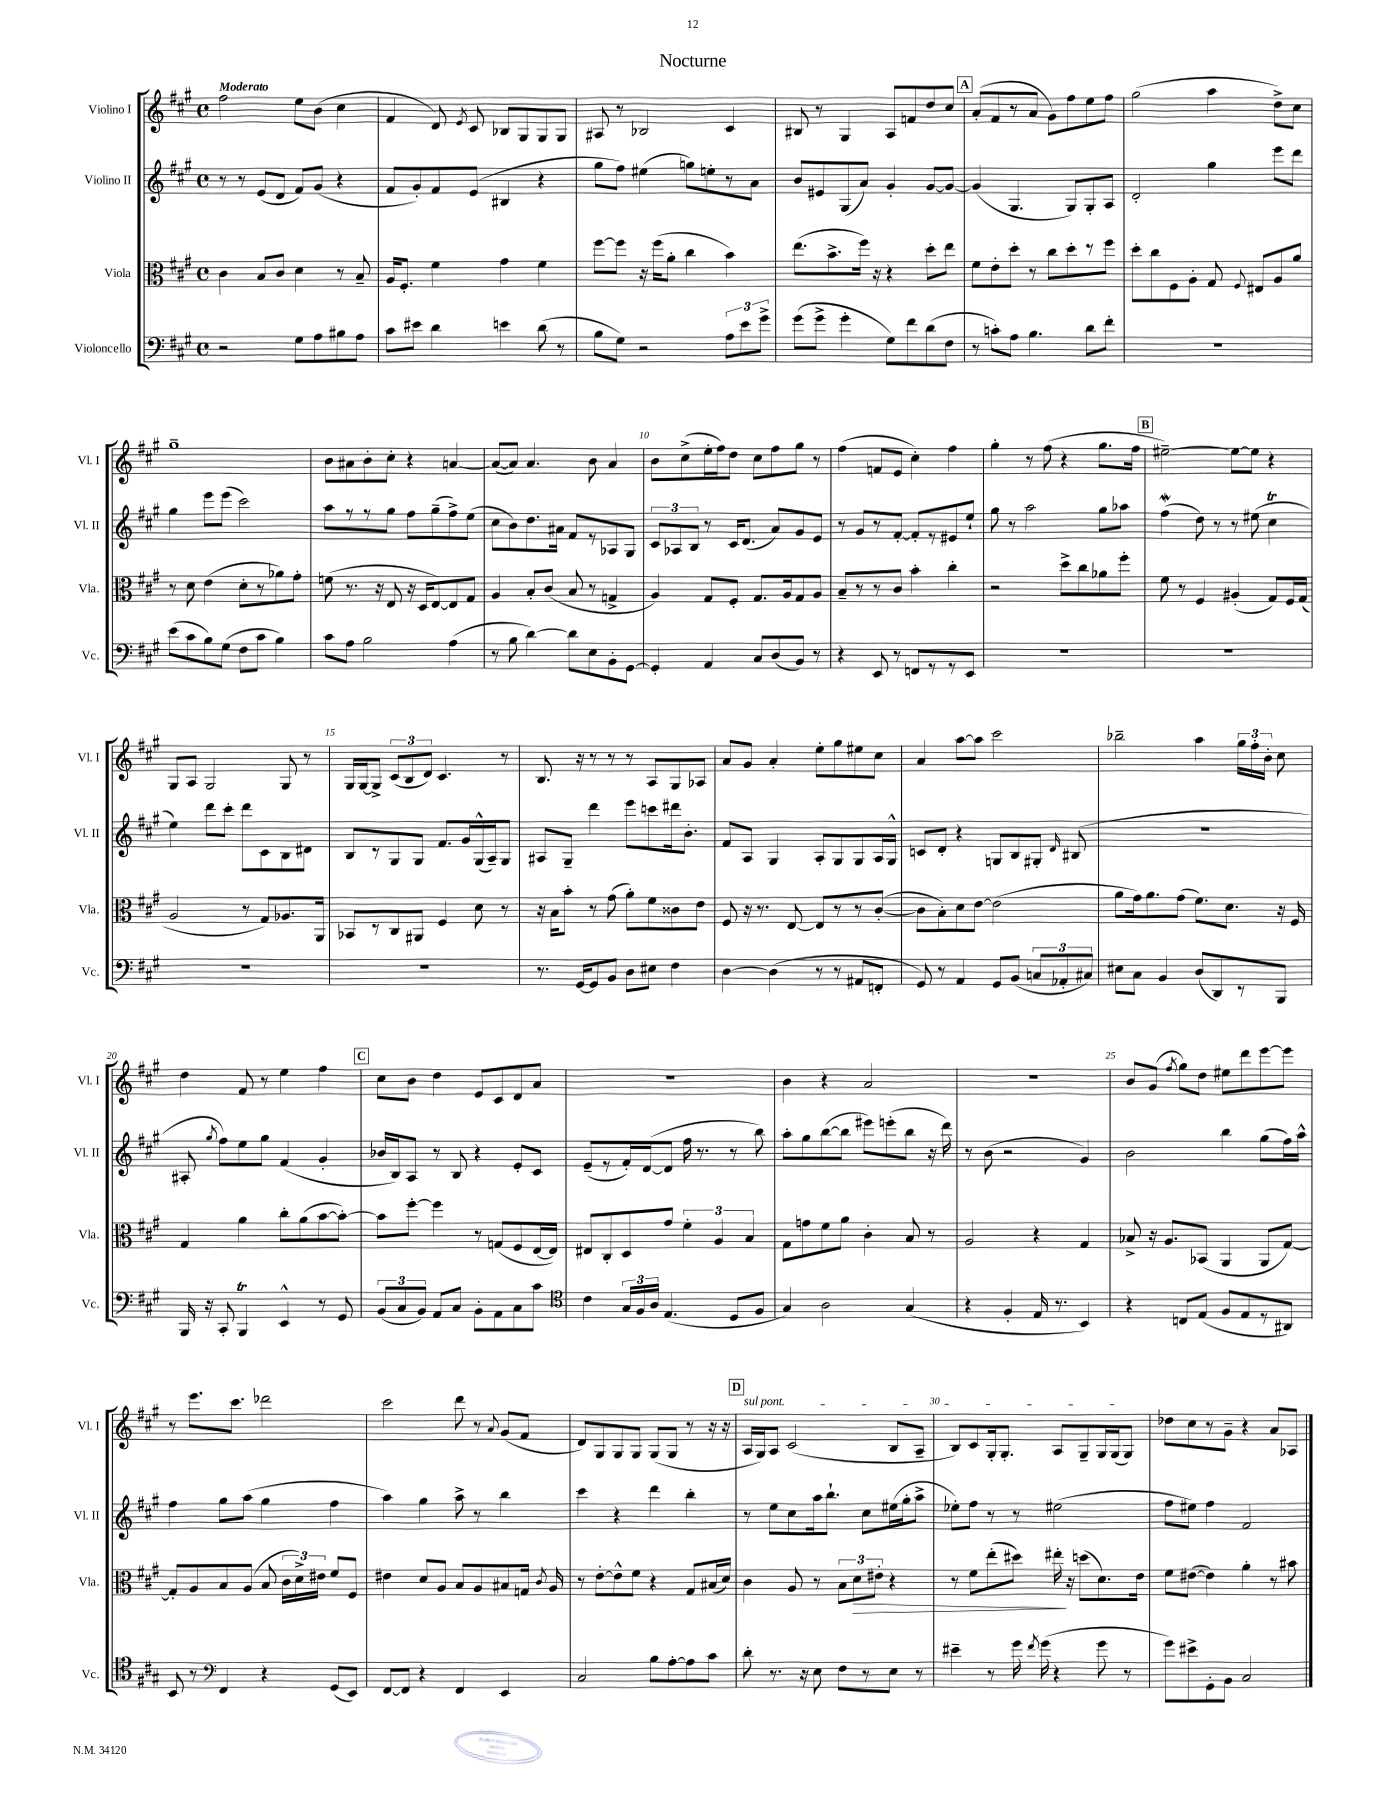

**kern	**kern	**kern	**kern
*staff4	*staff3	*staff2	*staff1
*clefF4	*clefC3	*clefG2	*clefG2
*k[f#c#g#]	*k[f#c#g#]	*k[f#c#g#]	*k[f#c#g#]
*M4/4	*M4/4	*M4/4	*M4/4
*met(c)	*met(c)	*met(c)	*met(c)
2r	4c#\	8r	2ff#\
.	.	8r	.
.	8B/L	(8e/L	.
.	8c#/J	8d/J	.
8G#\L	4d\	8f#/L)	8ee\L
8A\	.	(8g#/J	(8b\J
8B#\	8r	4r	4cc#\
8A\J	8B~/	.	.
=	=	=	=
8c#\L	16A/LK	8f#/L	4f#/
.	8.F#'/J	.	.
8e#\J	.	8g#'/)	.
4d\	4f#\	8f#/	8d/)
.	.	.	8qe/
.	.	(8e/J	8c#/
4e\	4g#\	4B#/	8B-/L
.	.	.	8G#/
(8d\	4f#\	4r	8G#/
8r	.	.	8G#/J
=	=	=	=
8B\L	[8ff#\L	8gg#\L	8A#/
8G#\J)	8ff#\]J	8ff#\J)	8r
2r	16r	(4ee#\	2B-/
.	(16ff#\LK	.	.
.	8a'\J	.	.
.	4cc#\	8gg\L)	.
.	.	8ee'\	.
12A\L	4b\)	8r	4c#/
12e\	.	.	.
.	.	8a\J	.
12g#^\J	.	.	.
=	=	=	=
(8g#\L	(8.ee\L	8b/L	8B#/
8g#^\J	.	8e#/	8r
.	8.b^\	.	.
4g#'\	.	(8G#/	4G#/
.	16ff#\Jk)	8a/J)	.
.	16r	.	.
8G#\L)	4r	4g#'/	8A/L
8f#\	.	.	8f/
(8d\	8dd'\L	[8g#/L	8dd/
8F#\J	8ee\J	8g#/_J	8cc#/J
=	=	=	=
8r	8f#\L	(4g#/]	(8a'/L
8c'\L)	8e'\	.	8f#/
8A\J	8dd'\J	4.G#/	8r
4.B\	8r	.	8a/J
.	8cc#\L	.	8g#\L)
.	8dd'\	8G#/L)	8ff#\
8d\L	8r	8G#'/	8ee\
8f#'\J	8ff#\J	8A/J	8ff#\J
=	=	=	=
1r	8dd'\L	2d'/	(2gg#\
.	8cc#\	.	.
.	8F#\	.	.
.	8A'\J	.	.
.	8G#/	4gg#\	4aa\
.	8qqF#/	.	.
.	8E#/L	.	.
.	8A/	8eee\L	8dd^\L)
.	8a/J	8ddd\J	8cc#\J
=	=	=	=
(8e\L	8r	4gg#\	1gg#~
8c#\	8d\	.	.
8B\)	(4e\	8eee\L	.
(8G#\J	.	(8eee\J	.
8F#\L	8d'\L	2ccc#\)	.
8c#\J	8r	.	.
4B\)	8a-\)	.	.
.	8g#'\J	.	.
=	=	=	=
8c#\L	(8f\	8aa\L	8b\L
8A\J	8.r	8r	8a#\
2B\	.	8r	8b'\
.	16r	.	.
.	8E/	8gg#\J	8cc#'\J
.	16r	8ff#\L	4r
.	16D/LK	.	.
.	[8E/)	(8gg#~\	.
(4A\	8E/]	8ff#^\)	[4a/
.	8G#/J	(8ee\J	.
=	=	=	=
8r	4A/	8cc#\L	(8a/_L
8B\	.	8b\)	8a/]J)
[4d\)	8B'/L	8.dd\	4.a/
.	(8c#/J	.	.
.	.	16a#\Jk	.
8d\]L	8B/	8f#/L	.
8E\	8r	8r	8b\
8BB'\	4G^/	8A-/	4a/
[8GG#\J	.	8G#/J	.
=	=	=	=
4GG#'/]	4A/)	12c#/L	8b\L
.	.	12A-/	.
.	.	.	(8cc#^\
.	.	12B/J	.
4AA/	8G#/L	8r	16ee'\L
.	.	.	16ff#\J)
.	8F#'/J	16c#/LK	8dd\J
.	.	(8.d/J	.
8C#/L	8.G#/L	.	8cc#\L
(8D/	.	8a/L)	8ff#\
.	16A/k	.	.
8BB/J)	8G#/	8g#/	8gg#\J
8r	8A/J	8e/J	8r
=	=	=	=
4r	8B~/L	8r	(4ff#\
.	8r	8g#/L	.
8EE/	8r	8r	8f/L
8r	8c#/J	[8f#'/J	8e/J
8FF/L	4b'\	8f#'/]L	4cc#'\)
8r	.	8r	.
8r	4cc#'\	8e#/	4ff#\
8EE/J	.	8ee`/J	.
=	=	=	=
1r	2r	8gg#\	4gg#'\
.	.	8r	.
.	.	2aa\	8r
.	.	.	(8ff#\
.	8dd^\L	.	4r
.	8cc#\	.	.
.	8a-\	8gg#\L	8.gg#\L
.	8ff#'\J	8aa-\J	.
.	.	.	16ff#\Jk
=	=	=	=
1r	8f#\	(4ff#\	[2ee#~\)
.	8r	.	.
.	4F#/	8dd\)	.
.	.	8r	.
.	(4A#'/	8r	8ee#\_L
.	.	(8ee#\	8ee#\]J
.	8G#/L)	4cc#\	4r
.	16F#/L	.	.
.	(16G#/JJ	.	.
=	=	=	=
1r	2A/	4ee\)	8G#/L
.	.	.	8A/J
.	.	8ddd\L	2G#/
.	.	8ccc#'\J	.
.	8r	8ddd\L	.
.	8G#/L)	8c#\	.
.	8.A-/	8B\	8G#/
.	.	8d#\J	8r
.	16AA/Jk	.	.
=	=	=	=
1r	8BB-/L	8B/L	16G#/LL
.	.	.	[16G#/J
.	8r	8r	8G#^/]J
.	8C#/	8G#/	(12c#/L
.	.	.	12B/
.	8AA#/J	8G#/J	.
.	.	.	12d/J)
.	4F#/	8.f#/L	4.c#/
.	.	16g#/L	.
.	8d\	(16G#^^/	.
.	.	16A~/J)	.
.	8r	8G#/J	8r
=	=	=	=
8.r	16r	8A#/L	8.B/
.	16B\LK	.	.
.	8b'\J	8G#~/J	.
[16GG#/LK	.	.	16r
8GG#/]	8r	4ddd\	8r
8BB/J	(8g#\	.	8r
8D\L	8a'\L)	8eee\L	8r
8E#\J	8f#\	8ccc\	8A/L
4F#\	8c##\	16ddd#\k	8G#/
.	.	8.b'\J	.
.	8e\J	.	8A-/J
=	=	=	=
[4D\	8F#/	8f#/L	8a/L
.	16r	8A/J	8g#/J
.	8.r	.	.
(4D\]	.	4G#/	4a'/
.	[8E/	.	.
8r	8E/]L	8A'/L	8ee'\L
8r	8r	8G#/	8gg#\
8AA#/L	8r	8G#/	8ee#\
8FF'/J	([8c#'/J	16A/L	8cc#\J
.	.	16G#^^/JJ	.
=	=	=	=
8GG#/)	8c#\]L	8c/L	4a/
8r	8B'\)	8d'/J	.
4AA/	8d\	4r	[8aa\L
.	[8e\J	.	8aa\]J
8GG#/L	(2e\]	8G/L	2ccc#\
(8BB/J	.	8B/	.
12C/L	.	8G#'/J	.
12AA-'/	.	.	.
.	.	16qqd/	.
.	.	(8B#/	.
12C#/J)	.	.	.
=	=	=	=
8E#\L	8a\L	1r	2bb-~\
8C#\J	16g#\k)	.	.
.	8.a\	.	.
4BB/	.	.	.
.	(8g#\J	.	.
(8D/L	8.f#\L)	.	4aa\
8DD/)	.	.	.
.	8.d\J	.	.
8r	.	.	24gg#\LL
.	.	.	24ff#'\
.	.	.	24b'\JJ
8BBB/J	16r	.	8cc#\
.	16F#/	.	.
=	=	=	=
16BBB/	4G#/	8A#'/	4dd\
16r	.	.	.
.	.	8qgg#/	.
8CC#'/	.	8ff#\L)	.
4BBB/	4a\	8ee\	8f#/
.	.	8gg#\J	8r
4EE^^/	8cc#'\L	(4f#/	4ee\
.	(8a\	.	.
8r	[8b\	4g#'/	4ff#\
8GG#/	8b'\_J)	.	.
=	=	=	=
(12BB/L	8b\]L	16b-/LL	8cc#\L
.	.	16B/J)	.
12C#/	.	.	.
.	[8ff#'\J	8A/J	8b\J
12BB/J)	.	.	.
8AA/L	4ff#\]	8r	4dd\
8C#/J	.	8B/	.
8BB'\L	8r	4r	8e/L
8AA\	(8G/L	.	8c#/
8C#\	8F#/	8e'/L	8d/
8c#\J	[16E/L	8c#/J	8a/J
.	16E/]JJ)	.	.
=	=	=	=
*clefC4	*	*	*
4c#\	8E#/L	(8e~/L	1r
.	8C#'/	8r	.
24G#/LL	8D/	16f#'/L)	.
24F#/	.	.	.
.	.	([16d/J	.
24A/JJ	.	.	.
(4.E/	8g#/J	8d/]J	.
.	6f#'\	16ff#\	.
.	.	8.r	.
.	6A/	.	.
8D/L	.	8r	.
.	6B/	.	.
8F#/J	.	8bb\)	.
=	=	=	=
4G#/)	8G#\L	8aa'\L	4b\
.	8g\	8gg#\	.
2A\	8f#\	([8bb\	4r
.	8a\J	8bb\]J	.
.	4c#'\	8eee#\L)	2a/
.	.	(8eee'\	.
(4G#/	8B/	8bb\J	.
.	8r	16r	.
.	.	16ddd\)	.
=	=	=	=
4r	2A/	8r	1r
.	.	(8b\	.
4F#'/	.	2r	.
16E/	4r	.	.
8.r	.	.	.
4BB/)	4G#/	4g#/)	.
=	=	=	=
4r	8B-^/	2b\	8b/L
.	16r	.	(8g#/J
.	8.A/L	.	.
.	.	.	8qff#/
8C/L	.	.	8gg#\L)
(8E/J	(8BB-/J	.	8dd\J
8F#/L	4AA/	4bb\	8ee#\L
8E/	.	.	8ddd\
8r	8AA/L	(8gg#\L	[8eee\
8AA#/J)	[8G#/J)	16ff#\L)	8eee\]J
.	.	16aa^^\JJ	.
=	=	=	=
8BB/	8G#'/]L	4ff#\	8r
8r	8A/	.	8.eee\L
*clefF4	*	*	*
4FF#/	8B/	8gg#\L	.
.	.	.	8.ccc#\J
.	(8A/J	(8aa\J	.
4r	8B/	4gg#\	2ddd-\
.	24c#\LL	.	.
.	24d^\)	.	.
.	24e#\JJ	.	.
(8GG#/L	8f#/L	4ff#\	.
8EE/J)	8F#/J	.	.
=	=	=	=
[8FF#/L	4e#\	4aa\)	2ccc#\
8FF#/]J	.	.	.
4r	8d/L	4gg#\	.
.	8A/J	.	.
4FF#/	8B/L	8aa^\	8ddd\
.	8A/	8r	8r
.	.	.	8qqa/
4EE/	8B#/	4bb\	(8g#/L
.	16G/Jk	.	8f#/J
.	8qc#/	.	.
.	16A/	.	.
=	=	=	=
2C#/	8r	4ccc#\	8d/L)
.	[8e'\L	.	8G#/
.	8e^^\]	4r	8G#/
.	8f#\J	.	8G#/J
8B\L	4r	4ddd\	(8G#/L
[8A'\	.	.	8G#/J
8A\]	8G#/L	4bb'\	8r
8c#\J	(16B#/L	.	16r
.	16d/JJ)	.	16r
=	=	=	=
8d'\	4c#\	8r	16A/LL
.	.	.	16G#/J)
8.r	.	8ee\L	8A/J
.	8A/	8cc#\	(2c#/
16r	.	.	.
8E\	8r	16aa\k	.
.	.	8.bb`\J	.
8F#\L	12B\L	.	.
.	12d\	.	.
8r	.	8cc#\L	.
.	12e#'\J	.	.
8E\J	4r	(16ee#\L	8B/L
.	.	16gg#'\J	.
8r	.	8aa^\J	8A~/J
=	=	=	=
4e#~\	8r	8ee-'\L)	8B/L)
.	8f#\L	8ff#\J	8c#/
8r	(8ee'\	8r	16G#'/k
.	.	.	8.G#'/J
16g#\	8dd#\J)	8r	.
8qf#/	.	.	.
(16g#\	.	.	.
4r	16ee#'\	(2ee#\	8A/L
.	16r	.	.
.	(8dd\L	.	8G#~/
8g#\	8.d\)	.	16G#/L
.	.	.	(16G#/J
8r	.	.	8G#/J)
.	16e\Jk	.	.
=	=	=	=
8g#\L)	8f#\L	8ff#\L	8dd-\L
8e#^\	([8e#\J	8ee#\J)	8cc#\
8GG#'\	4e#\])	4ff#\	8r
8BB\J	.	.	8g#~\J
2C#/	4a'\	2f#/	4r
.	8r	.	8a/L
.	8b#\	.	8A-/J
==	==	==	==
*-	*-	*-	*-
